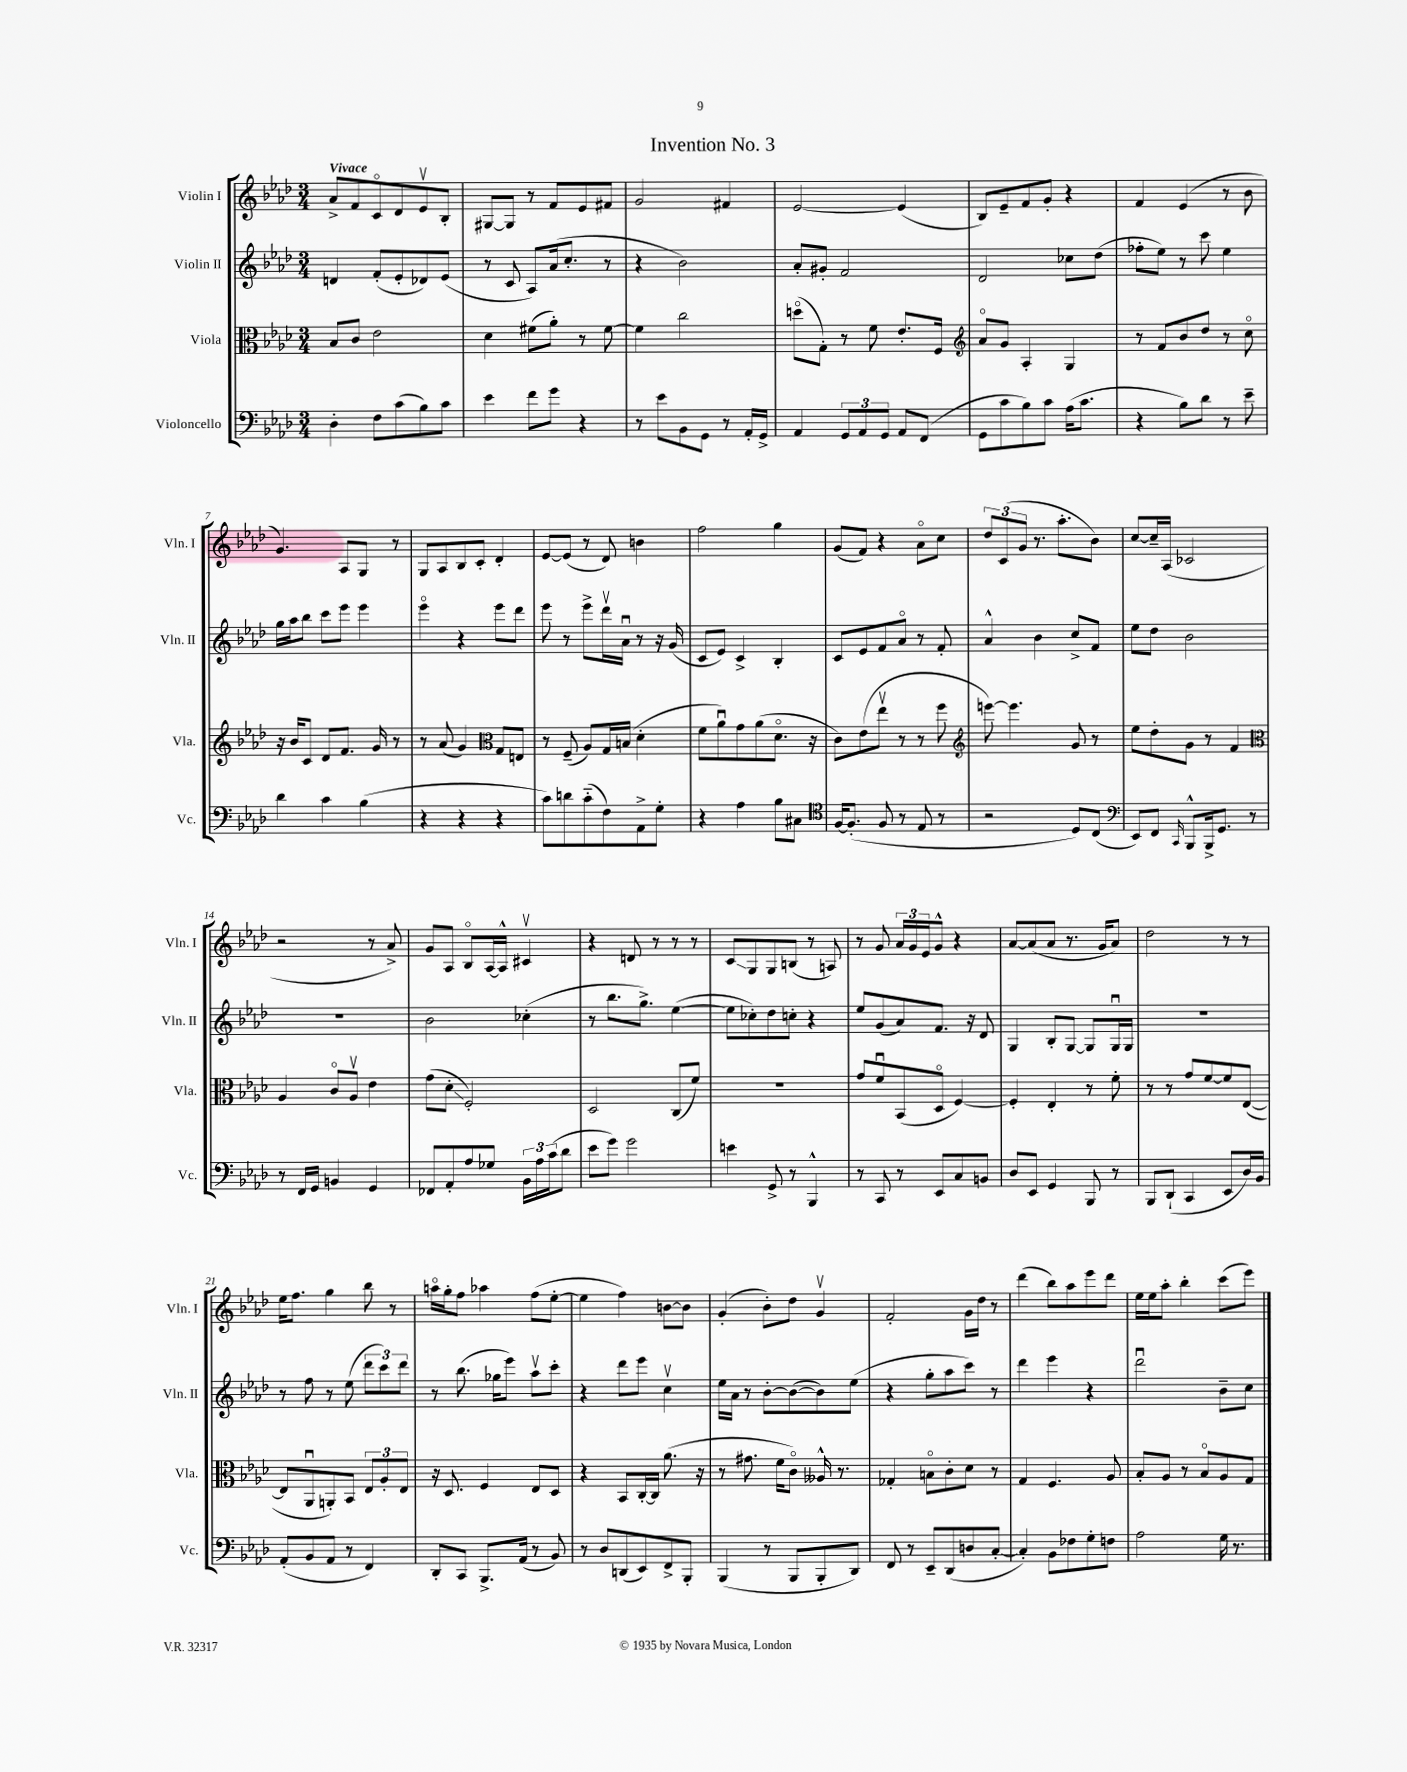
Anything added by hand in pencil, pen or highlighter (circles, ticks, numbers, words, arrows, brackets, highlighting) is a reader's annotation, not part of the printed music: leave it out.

**kern	**kern	**kern	**kern
*staff4	*staff3	*staff2	*staff1
*clefF4	*clefC3	*clefG2	*clefG2
*k[b-e-a-d-]	*k[b-e-a-d-]	*k[b-e-a-d-]	*k[b-e-a-d-]
*M3/4	*M3/4	*M3/4	*M3/4
4D-'	8B-	4d	8a-^
.	8c	.	8f
8F	2e-	(8f'	8co
(8c	.	8e-'	8d-
8B-)	.	8d-)	8e-v
8c	.	(8e-	8B-'
=	=	=	=
4e-	4d-	8r	[8G#
.	.	8c	8G#]
8f	(8f#	8A-)	8r
8g	8a-')	(16a-	8f
.	.	8.cc'	.
4r	8r	.	8e-
.	[8f#	8r	8f#
=	=	=	=
8r	4f#]	4r	2g
8e-	.	.	.
8BB-	2cc	2b-)	.
8GG	.	.	.
8r	.	.	4f#
16AA-'	.	.	.
16GG^	.	.	.
=	=	=	=
4AA-	(8ddo	8a-'	[2e-
.	8G')	8g#'	.
12GG	8r	2f	.
12AA-	.	.	.
.	8f	.	.
12GG	.	.	.
8AA-	8.e-'	.	(4e-]
(8FF	.	.	.
.	16F	.	.
=	=	=	=
*	*clefG2	*	*
8GG	8a-o	2d-	8B-)
8c	8g	.	8e-~
8B-)	4A-'	.	8f
8c	.	.	8g'
(16A-	4G	8cc-	4r
8.c	.	.	.
.	.	(8dd-	.
=	=	=	=
4r	8r	8ff-'	4f
.	8f	8ee-)	.
8B-)	8b-	8r	(4e-
8d-	8dd-	8ccc	.
8r	8r	4ee-	8r
8e-~	8cco	.	8b-
=	=	=	=
4d-	16r	16gg	4.g)
.	16b-	16aa-	.
.	8c	8bb-	.
4c	8d-	8ccc	.
.	8.f	8eee-	8A-
(4B-	.	4eee-	8G
.	16g	.	.
.	8r	.	8r
=	=	=	=
4r	8r	4eee-o	8G
.	(8a-	.	8A-
4r	4g)	4r	8B-
.	.	.	8c'
*	*clefC3	*	*
4r	8G	8eee-	4d-'
.	8E	8ddd-	.
=	=	=	=
8c)	8r	8eee-	[8e-
8d	(8F~	8r	(8e-]
(8c'~	8A-)	8eee-^	8r
8F)	16G	16ddd-v	8d-)
.	(16B	16a-u	.
8AA-^	4d-'	8r	4b
8G'	.	16r	.
.	.	(16g	.
=	=	=	=
4r	8f	8c	2ff
.	8a-u)	8e-)	.
4A-	8g	4c^	.
.	(8a-	.	.
8B-	8.d-o	4B-'	4gg
8C#	.	.	.
.	16r	.	.
=	=	=	=
*clefC4	*	*	*
[16F	8c)	8c	(8g
(8.F']	.	.	.
.	(8e-	8e-	8f)
8F	8ee-v	8f	4r
8r	8r	8a-o	.
8E-	8r	8r	8a-o
8r	8ff	8f'	8cc
=	=	=	=
*	*clefG2	*	*
2r	[8eee)	4a-^^	12dd-
.	.	.	(12c
.	4.eee]	.	.
.	.	.	12g
.	.	4b-	8.r
.	.	.	8.aa-'
8D-)	8g	8cc^	.
(8C	8r	8f	8b-)
=	=	=	=
*clefF4	*	*	*
8EE-)	8ee-	8ee-	[8cc
8FF	8dd-'	8dd-	16cc~]
.	.	.	(16A-
16qqCC	.	.	.
8BBB-^^	8g	2b-	2c-
16BBB-^	8r	.	.
8.GG	.	.	.
.	4f	.	.
8r	.	.	.
=	=	=	=
*	*clefC3	*	*
8r	4A-	2.r	2r
16FF	.	.	.
16GG	.	.	.
4BB	8co	.	.
.	8A-v	.	.
4GG	4e-	.	8r
.	.	.	8a-^)
=	=	=	=
8FF-	(8g	2b-	8g
8AA-'	8d-'	.	8A-
8A-	2F')	.	8B-o
8G-	.	.	[16A-
.	.	.	16A-^^]
24BB-	.	(4cc-'	4c#v
24A-	.	.	.
(24c	.	.	.
8d-	.	.	.
=	=	=	=
8e-	2D-	8r	4r
8g)	.	8.bb-	.
2g	.	.	8d
.	.	8.gg^)	.
.	.	.	8r
.	(8C	([4ee-	8r
.	8f)	.	8r
=	=	=	=
4e	2.r	8ee-]	8c
.	.	8cc-')	8G
8GG^	.	8dd-	8G
8r	.	8cc'	(8B
4BBB-^^	.	4r	8r
.	.	.	8A)
=	=	=	=
8r	8g	8ee-	8r
8CC	8fu	(8g	8g
8r	(8BB-	8a-)	24a-
.	.	.	24g
.	.	.	24e-
8EE-	8D-o	8.f	8g^^
8C	[4F)	.	4r
.	.	16r	.
8BB	.	8d-	.
=	=	=	=
8D-	4F']	4G	[8a-
8EE-	.	.	(8a-]
4GG	4E-'	8B-'	8a-
.	.	[8G	8.r
8BBB-	8r	8G]	.
.	.	.	16g
8r	8f'	16Gu	8a-)
.	.	16G	.
=	=	=	=
8BBB-	8r	2.r	2dd-
(8DD-`	8r	.	.
4CC	8g	.	.
.	[8f	.	.
8EE-	8f]	.	8r
16D-)	([8E-	.	8r
16BB-	.	.	.
=	=	=	=
(8AA-'	8E-]	8r	16ee-
.	.	.	8.ff
8BB-	8AA-u	8ff	.
8AA-	8AA')	8r	4gg
8r	8BB-	(8ee-	.
4FF)	12E-	12ddd-	8bb-
.	12A-'	12ccc)	.
.	.	.	8r
.	12E-	12ddd-	.
=	=	=	=
8DD-'	16r	8r	16aao
.	8.D-	.	16gg'
8CC	.	(8.bb-	8ff
8.BBB-^	4F	.	4aa-
.	.	16gg-	.
.	.	8eee-)	.
(16AA-	.	.	.
8r	8E-	8aa-v	(8ff
8BB-)	8D-	8ccc'	[8ee-'
=	=	=	=
8r	4r	4r	4ee-]
8D-	.	.	.
(8DD	8BB-	8ddd-	4ff)
8EE-)	[16C'	8eee-	.
.	16C]	.	.
8FF^	(8.a-	4ccv	[8b
8BBB-'	.	.	8b]
.	16r	.	.
=	=	=	=
(4BBB-	8r	16ee-	(4g'
.	.	16a-	.
.	8.g#	8r	.
8r	.	[8b-'	8b-')
.	16f	.	.
8BBB-	8co)	(8b-_	8dd-
8BBB-'	16A--^^	8b-])	4gv
.	8.r	.	.
8DD-)	.	(8ee-	.
=	=	=	=
8FF	4G-'	4r	2f'
8r	.	.	.
8EE-~	8Bo	8gg'	.
(8DD-	8c'	8aa-	.
8D	8d-	8ccc)	16g
.	.	.	16dd-
[8C'	8r	8r	8r
=	=	=	=
4C'])	4G	4ddd-	(4ddd-
8BB-	4.F	4eee-	8bb-)
8F-	.	.	8aa-
8G'	.	4r	8eee-
8F	8A-	.	8ddd-
=	=	=	=
2A-	8B-'	2ddd-u	16ee-
.	.	.	16ee-
.	8A-	.	8aa-'
.	8r	.	4bb-'
.	8B-o	.	.
16G	8A-	8b-~	(8ccc
8.r	.	.	.
.	8G	8cc	8eee-)
==	==	==	==
*-	*-	*-	*-
